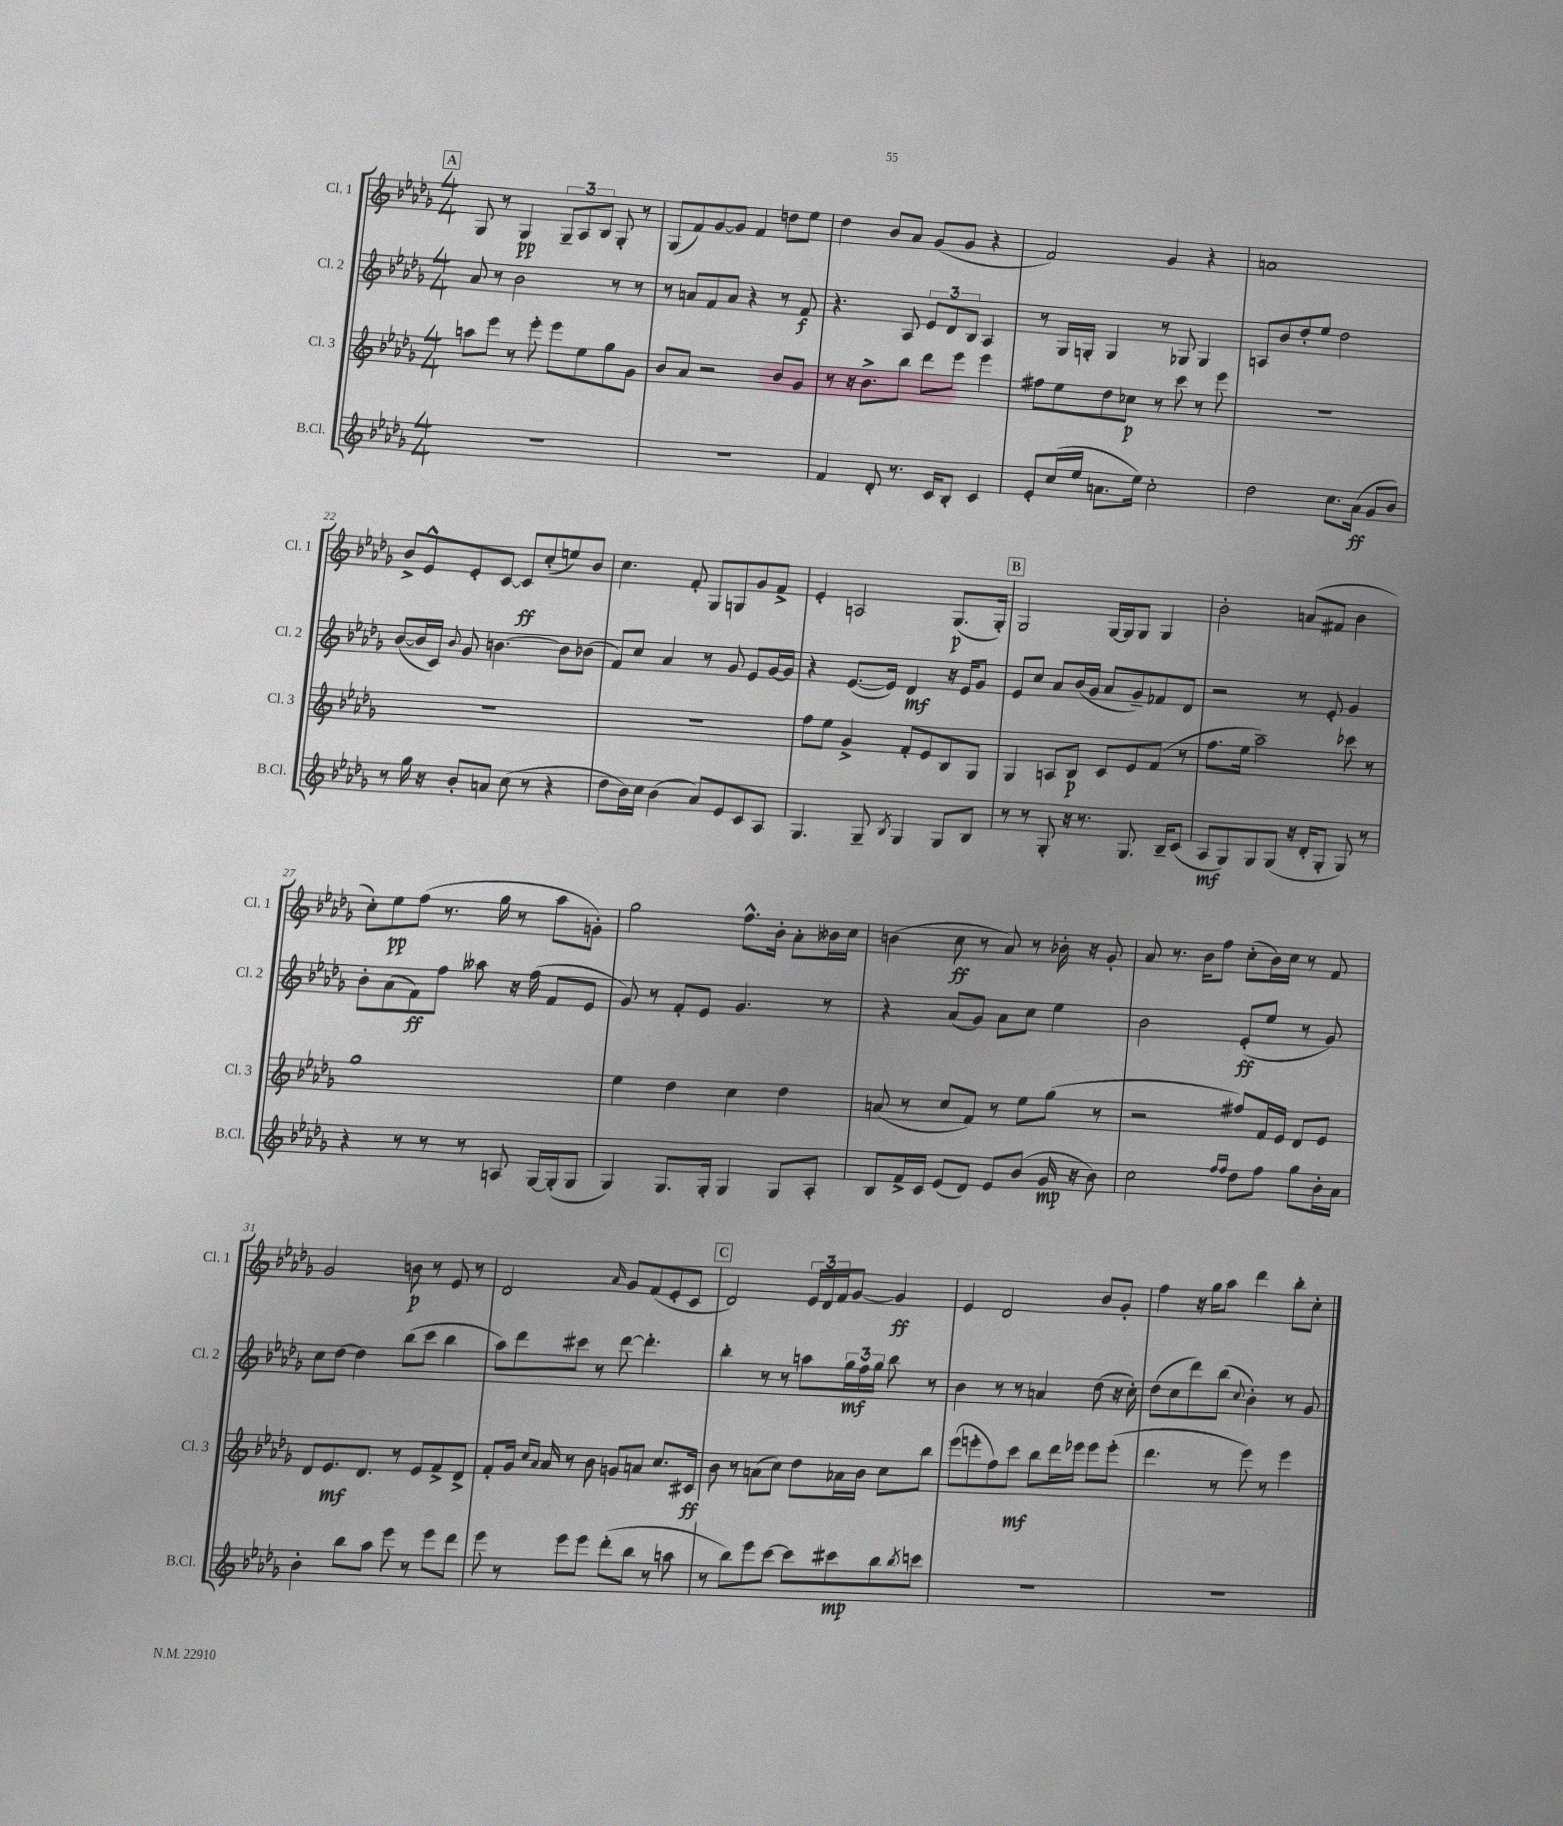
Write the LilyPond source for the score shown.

<<
\new StaffGroup <<
\new Staff = "s0" \with { instrumentName = "Cl. 1" shortInstrumentName = "Cl. 1" } {
    \clef treble \key des \major \numericTimeSignature \time 4/4
    \mark \markup { \box "A" } ges8 r8 ges4\pp \tuplet 3/2 { ges8-- aes8 bes8 } ges8-. r8 |
    ges8( f'8) ges'8~ ges'8 f'4 d''8 ees''8 |
    des''4 bes'8 aes'8 ges'8( ges'8 r4 |
    f'2) ges'4 r4 |
    a'1 |
    bes'8-> ees'8-^ ees'8-. c'8~ c'8\ff c''8-.( e''8) bes'8 |
    c''4. f'8-. ges8 g8 ges'8 f'8-> |
    ees'4-. a2 ges8.\p( ges16-.) |
    \mark \markup { \box "B" } ges2 ges16~ ges16 ges8 ges4 |
    bes'2-. a'8( fis'8 bes'4 |
    c''8-.) ees''8\pp f''8( r8. ges''16 r8 aes''8 g'8-.) |
    ges''2 f''8.-^ bes'16-. aes'8-. beses'16 c''16 |
    b'4( c''8\ff r8 aes'8) r8 bes'16-. r16 ges'8-. |
    aes'8 r8. bes'16 f''8 c''8-.( bes'16) c''16 r8 f'8 |
    ges'2 b'8\p r8 ees'8 r8 |
    des'2 \grace { aes'16 } ges'8 f'8( ees'8-. c'8 |
    \mark \markup { \box "C" } des'2) \tuplet 3/2 { ees'16 des'16 f'16 } ges'8~ ges'4\ff |
    ees'4 des'2 bes'8 ges'8-. |
    f''4 r16 ges''16 aes''8 des'''4 bes''8-. c''8-. \bar "|." |
}
\new Staff = "s1" \with { instrumentName = "Cl. 2" shortInstrumentName = "Cl. 2" } {
    \clef treble \key des \major \numericTimeSignature \time 4/4
    \mark \markup { \box "A" } aes'8 r8 bes'2 r8 r8 |
    r8 a'8 f'8 a'8 r4 r8 f'8\f |
    r4. aes8 \tuplet 3/2 { ees'8 des'8 bes8 } aes4 |
    r8 ges16 g16-. g4 r8 ges8 ges4 |
    a8 bes'8 des''8-. ees''8 des''2 |
    bes'8~( bes'16 c'16) \appoggiatura { bes'8 } ges'8 b'4.~ b'8 bes'8( |
    f'8) c''8 aes'4 r8 ges'8 ees'8 ges'16~ ges'16 |
    r4 ees'8.~( ees'16) des'4\mf r16 ees'16 ges'8 |
    \mark \markup { \box "B" } ees'8 c''8 aes'8 bes'16( ges'16 aes'8 ges'8--) fes'8 des'8 |
    r2 r8 ees'8-. ges'4 |
    bes'8-. aes'8( f'8\ff) f''8 aeses''8 r16 f''16( f'8 ees'8 |
    ges'8) r8 f'8-. ees'8 ges'4. r8 |
    r4 aes'8( ges'8) aes'8 c''8 ees''4 |
    bes'2 ees'8-.\ff( ees''8 r8 ges'8) |
    c''8 des''8~ des''4 bes''8( c'''8 bes''4 |
    aes''8) des'''8 cis'''8 r8 des'''8~ des'''4.-. |
    \mark \markup { \box "C" } bes''4-. r8 r8 a''8 \tuplet 3/2 { ges''16\mf f''16 ges''16 } bes''8 r8 |
    bes'4 r8 r8 a'4 des''8( r16 c''16-.) |
    des''8( c''8 des'''8) bes''8( \appoggiatura { c''8 } bes'4-.) r8 ges'8 \bar "|." |
}
\new Staff = "s2" \with { instrumentName = "Cl. 3" shortInstrumentName = "Cl. 3" } {
    \clef treble \key des \major \numericTimeSignature \time 4/4
    \mark \markup { \box "A" } a''8 ees'''8 r8 ees'''8-. ees'''8 ees''8 ges''8 ges'8 |
    bes'8 aes'8 r2 bes'8 ges'8 |
    r8 r16 bes'8.-> bes''8 des'''8 ees'''8 ees'''4 |
    fis''8 ees''8 des''8 ces''8\p r8 c'''8 r8 ees'''8 |
    R1 |
    R1 |
    R1 |
    f''8 ees''8 ges'4-> f'8-. ees'8 bes8 ges8 |
    \mark \markup { \box "B" } ges4 a8 bes8\p c'8 ees'8 f'8( r8 |
    f''8. ees''16 aes''2--) ces'''8 r8 |
    ges''1 |
    ees''4 des''4 c''4 des''4 |
    a'8( r8 c''8 f'8) r8 ees''8 ges''8( r8 |
    r2 fis''8) f'16 ees'16 des'8 ees'8 |
    des'8 ees'8.\mf des'8. r8 ees'8 f'8-> des'8-> |
    f'8-. ges'16 \grace { c''16 aes'16 } aes'16 r8 bes'8 g'8 a'8 c''8. cis'16\ff |
    \mark \markup { \box "C" } bes'8 r8 a'8( c''8) des''8 aes'16 bes'16 c''8 bes''8 |
    ees'''8( e'''8-. f''8) c'''8\mf bes''8 des'''16 ees'''16 ees'''8 ees'''8-.( |
    des'''4. r8 ees'''8) r8 ees'''4 \bar "|." |
}
\new Staff = "s3" \with { instrumentName = "B.Cl." shortInstrumentName = "B.Cl." } {
    \clef treble \key des \major \numericTimeSignature \time 4/4
    \mark \markup { \box "A" } R1 |
    R1 |
    f'4 des'8-. r8. c'16 bes8-. c'4 |
    ees'8-. c''16( ees''16 a'8. ees''16) c''2-. |
    des''2 c''8. aes'16\ff( ges'8 bes'8) |
    r8 ges''16 r16 bes'8-. a'8 c''8( r8 r4 |
    des''8 bes'16) c''16 bes'4( aes'8) ees'8 c'8 aes8 |
    ges4. ges8-- \acciaccatura { bes8 } ges4 ges8 bes8 |
    \mark \markup { \box "B" } r8 r8 ges8-. r16 r8. ges8. bes16-- c'8( |
    aes8\mf ges8) ges8 ges8( r16 des'16-. ges8-. ges8) r8 |
    r4 r8 r8 r8 a8 ges16~ ges16-.( ges8 |
    ges4) ges8. ges16-. ges4 ges8 aes8-. |
    bes8 f'16-> c'16 ees'8( des'8) ees'8 bes'8( ges'16\mp r16 bes'8) |
    c''2 \grace { f''16 f''16 } des''8 f''8 ges''8 bes'16-. aes'16 |
    bes'4-. bes''8 aes''8 ees'''8 r8 ees'''8 des'''8 |
    ees'''8 r8 ees'''8 ees'''8 des'''8-.( bes''8 r8 a''8 |
    \mark \markup { \box "C" } r8 bes''8) ees'''8 c'''8~ c'''8 cis'''8\mp bes''8 \acciaccatura { bes''8 } c'''8 |
    R1 |
    R1 \bar "|." |
}
>>
>>
\layout { \context { \Score currentBarNumber = #17 } }
